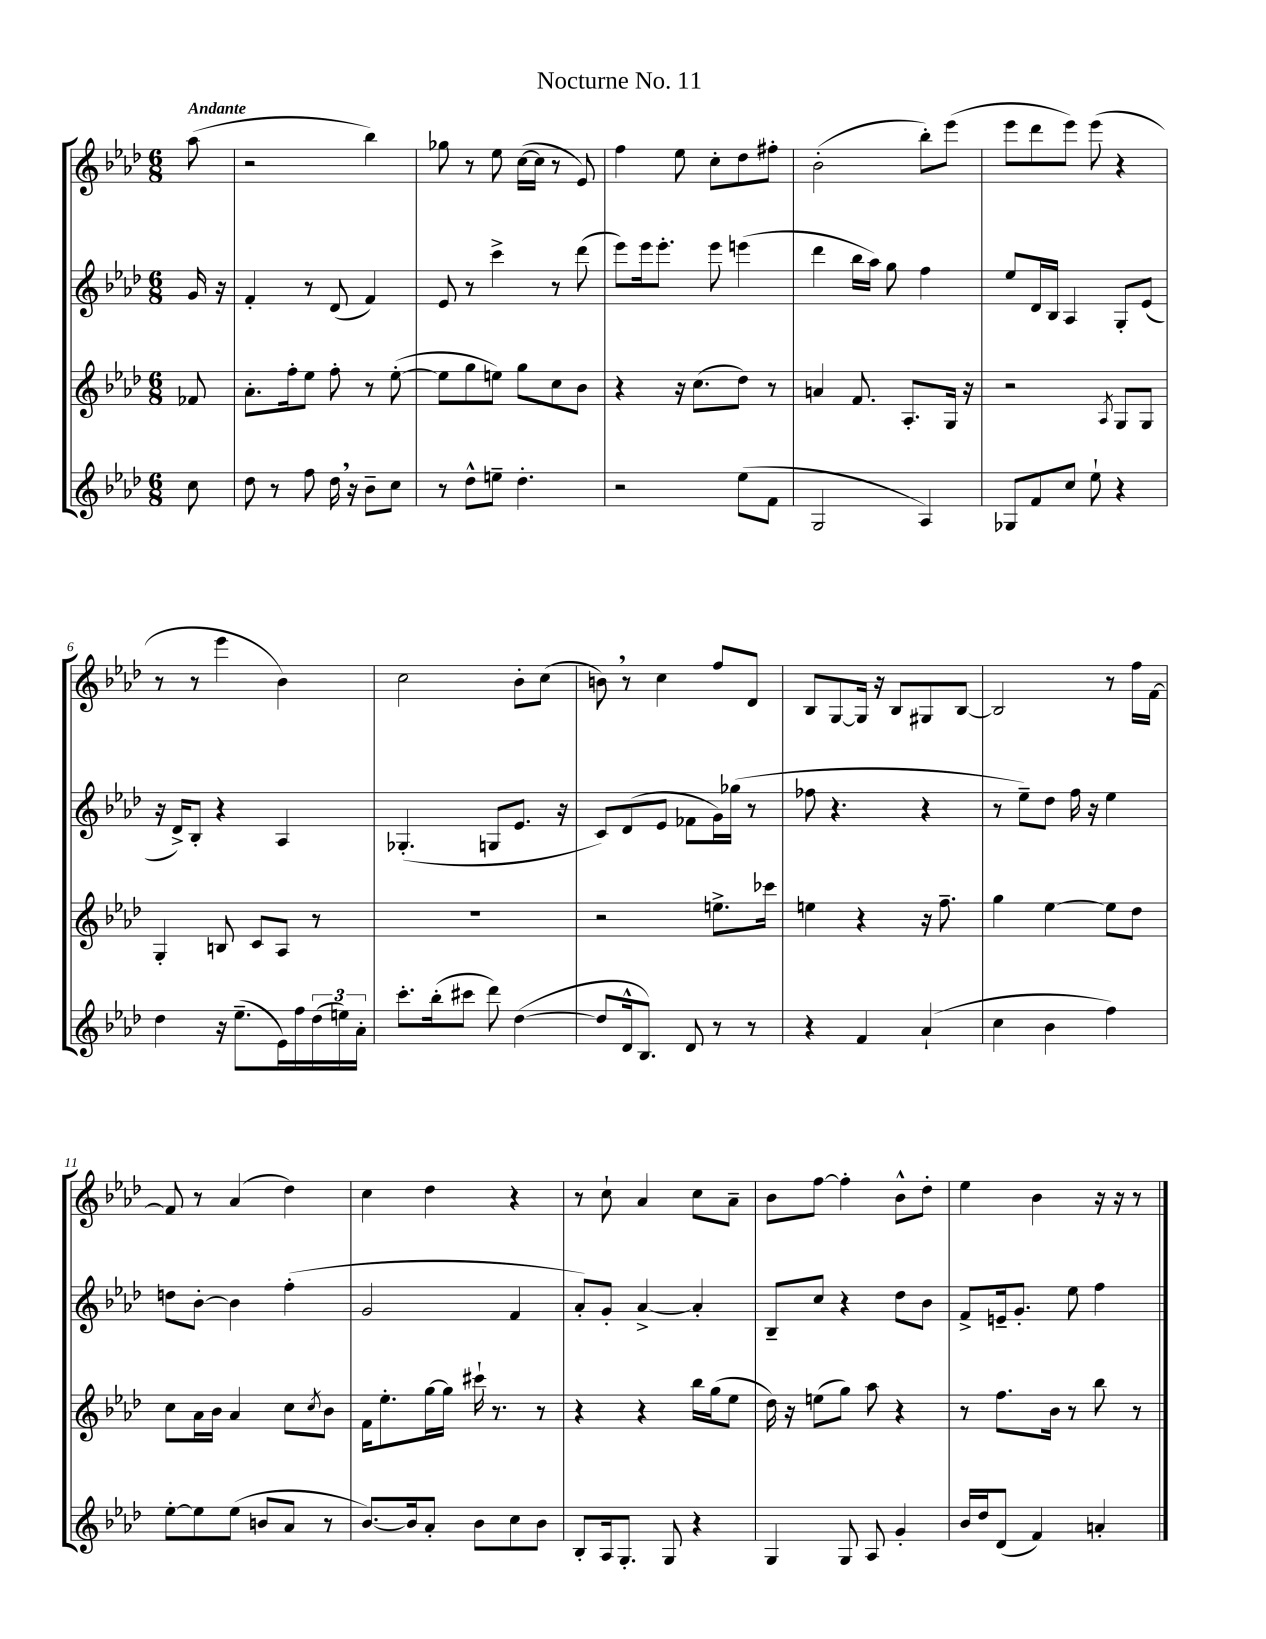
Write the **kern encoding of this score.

**kern	**kern	**kern	**kern
*part4	*part3	*part2	*part1
*staff4	*staff3	*staff2	*staff1
*clefG2	*clefG2	*clefG2	*clefG2
*k[b-e-a-d-]	*k[b-e-a-d-]	*k[b-e-a-d-]	*k[b-e-a-d-]
*M6/8	*M6/8	*M6/8	*M6/8
=	=	=	=
!	!	!	!LO:TX:a:B:t=Andante
8cc\	8f-X/	16g/	(8aa-\
.	.	16r	.
=1	=1	=1	=1
8dd-\	8.a-'\L	4f'/	2r
8r	.	.	.
.	16ff'\k	.	.
8ff\	8ee-\J	8r	.
16dd-,\	8ff'\	(8d-/	.
16r	.	.	.
8b-~\L	8r	4f/)	4bb-\)
8cc\J	([8ee-'\	.	.
=2	=2	=2	=2
8r	8ee-\L]	8e-/	8gg-X\
8dd-^^\L	8gg\	8r	8r
8een~\J	8een\J)	4ccc^\	8ee-\
4.dd-'\	8gg\L	.	([16cc\LL
.	.	.	16cc\JJ]
.	8cc\	8r	8r
.	8b-\J	(8ddd-\	8e-/)
=3	=3	=3	=3
2r	4r	8eee-\L)	4ff\
.	.	16eee-\k	.
.	.	8.eee-'\J	.
.	16r	.	8ee-\
.	(8.cc\L	.	.
.	.	8eee-\	8cc'\L
(8ee-\L	8dd-\J)	(4eeen\	8dd-\
8f\J	8r	.	8ff#X'\J
=4	=4	=4	=4
2G/	4an/	4ddd-\	(2b-'\
.	8.f/	16bb-\LL	.
.	.	16aa-\JJ)	.
.	.	8gg\	.
.	8.A-'/L	.	.
4A-/)	.	4ff\	8bb-'\L)
.	16G/Jk	.	(8eee-\J
.	16r	.	.
=5	=5	=5	=5
8G-X/L	2r	8ee-/L	8eee-\L
8f/	.	16d-/L	8ddd-\
.	.	16B-/JJ	.
8cc/J	.	4A-/	8eee-\J)
8ee-`\	.	.	(8eee-\
.	8qA-/	.	.
4r	8G/L	8G'/L	4r
.	8G/J	(8e-/J	.
!!LO:LB:g=z
=6	=6	=6	=6
4dd-\	4G'/	16r	8r
.	.	16d-^/KL)	.
.	.	8B-'/J	8r
16r	8Bn/	4r	4eee-\
(8.ee-~\L	.	.	.
.	8c/L	.	.
16e-\L)	8A-/J	4A-/	4b-\)
16ff\	.	.	.
(24dd-\	8r	.	.
24een\)	.	.	.
24a-'\JJ	.	.	.
=7	=7	=7	=7
8.ccc'\L	2.r	(4.G-X'/	2cc\
(16bb-'\k	.	.	.
8ccc#X\J	.	.	.
8ddd-\)	.	8Gn/L	.
([4dd-\	.	8.e-/J	8b-'\L
.	.	.	(8cc\J
.	.	16r	.
=8	=8	=8	=8
8dd-/L]	2r	8c/L)	8bn,\)
16d-^^/k	.	(8d-/	8r
8.B-/J)	.	.	.
.	.	8e-/J	4cc\
8d-/	.	8f-X\L	.
8r	8.een^\L	16g\L)	8ff/L
.	.	(16gg-X\JJ	.
8r	.	8r	8d-/J
.	16ccc-X\Jk	.	.
=9	=9	=9	=9
4r	4een\	8ff-X\	8B-/L
.	.	4.r	[8G/
4f/	4r	.	16G/Jk]
.	.	.	16r
.	.	.	8B-/L
(4a-`/	16r	4r	8G#X/
.	8.ff~\	.	.
.	.	.	[8B-/J
=10	=10	=10	=10
4cc\	4gg\	8r	2B-/]
.	.	8ee-~\L)	.
4b-\	[4ee-\	8dd-\J	.
.	.	16ff\	.
.	.	16r	.
4ff\)	8ee-\L]	4ee-\	8r
.	8dd-\J	.	16ff\LL
.	.	.	[16f\JJ
!!LO:LB:g=z
=11	=11	=11	=11
[8ee-'\L	8cc\L	8ddn\L	8f/]
8ee-\]	16a-\L	[8b-'\J	8r
.	16b-\JJ	.	.
(8ee-\J	4a-/	4b-\]	(4a-/
8bn/L	.	.	.
8a-/J	8cc\L	(4ff'\	4dd-\)
.	8qcc/	.	.
8r	8b-\J	.	.
=12	=12	=12	=12
[8.b-/L)	16f\KL	2g/	4cc\
.	8.ee-'\	.	.
16b-/k]	.	.	.
8a-'/J	[16gg\L	.	4dd-\
.	16gg\JJ]	.	.
8b-\L	16ccc#X`\	.	.
.	8.r	.	.
8cc\	.	4f/	4r
8b-\J	8r	.	.
=13	=13	=13	=13
8B-'/L	4r	8a-'/L)	8r
16A-/k	.	8g'/J	8cc`\
8.G'/J	.	.	.
.	4r	[4a-^/	4a-/
8G/	.	.	.
4r	16bb-\LL	4a-'/]	8cc\L
.	(16gg\J	.	.
.	8ee-\J	.	8a-~\J
=14	=14	=14	=14
4G/	16dd-\)	8B-~/L	8b-\L
.	16r	.	.
.	(8een\L	8cc/J	[8ff\J
8G/	8gg\J)	4r	4ff'\]
8A-/	8aa-\	.	.
4g'/	4r	8dd-\L	8b-^^\L
.	.	8b-\J	8dd-'\J
=15	=15	=15	=15
16b-/LL	8r	8f^/L	4ee-\
16dd-/J	.	.	.
(8d-/J	8.ff\L	16en~/k	.
.	.	8.g'/J	.
4f/)	.	.	4b-\
.	16b-\Jk	.	.
.	8r	8ee-\	.
4an'/	8bb-\	4ff\	16r
.	.	.	16r
.	8r	.	8r
==	==	==	==
*-	*-	*-	*-
